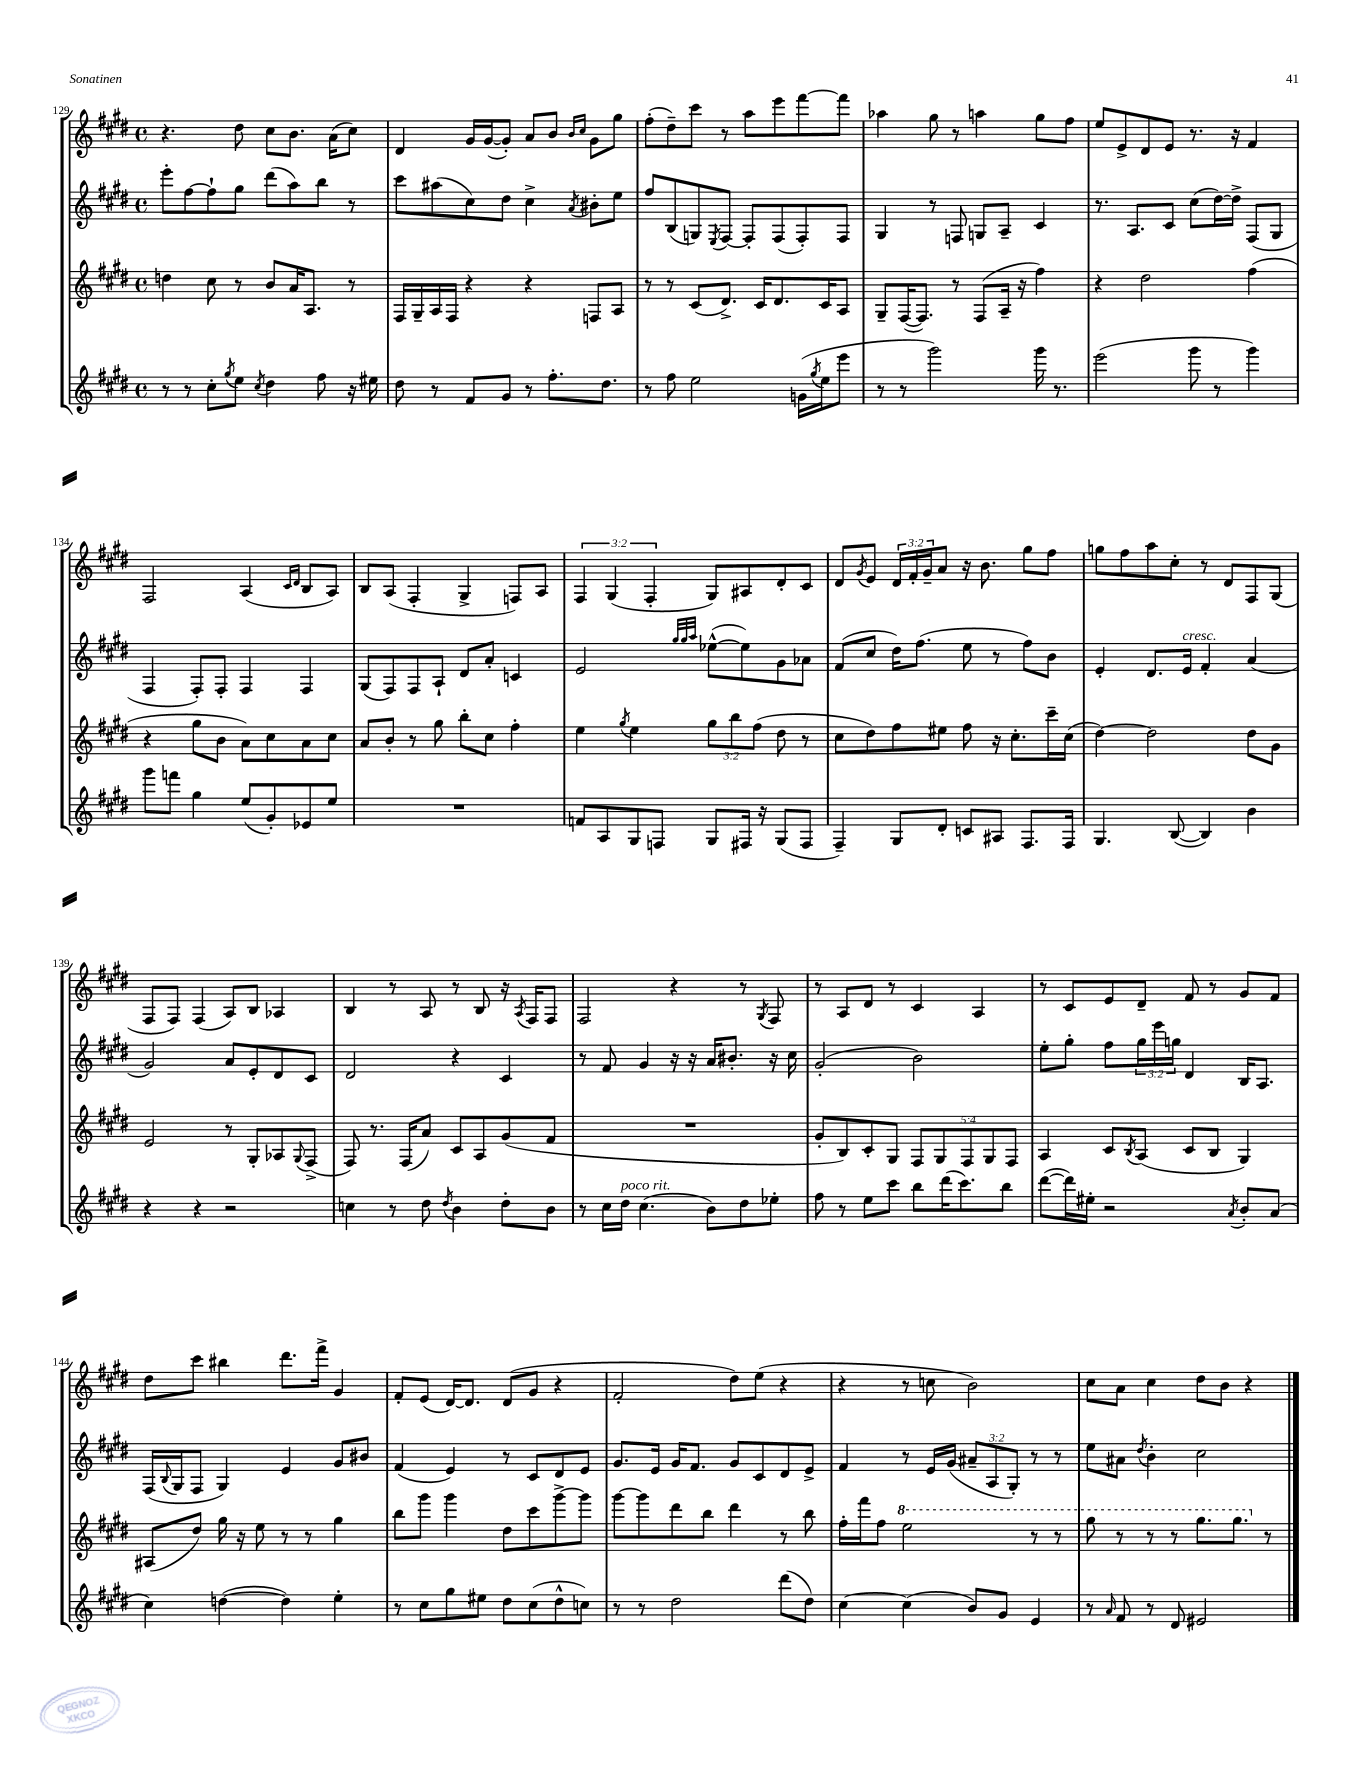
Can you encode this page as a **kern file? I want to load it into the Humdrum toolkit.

**kern	**kern	**kern	**kern
*part4	*part3	*part2	*part1
*staff4	*staff3	*staff2	*staff1
*clefG2	*clefG2	*clefG2	*clefG2
*k[f#c#g#d#]	*k[f#c#g#d#]	*k[f#c#g#d#]	*k[f#c#g#d#]
*M4/4	*M4/4	*M4/4	*M4/4
*met(c)	*met(c)	*met(c)	*met(c)
=129	=129	=129	=129
8r	4ddn\	8eee'\L	4.r
8r	.	[8ff#\	.
8cc#'\L	8cc#\	8ff#`\]	.
8qgg#/	.	.	.
8ee\J	8r	8gg#\J	8dd#\
8qcc#/	.	.	.
4dd#\	8b/L	(8ddd#\L	8cc#\L
.	16a/K	8aa\)	8.b\J
.	8.A/J	.	.
8ff#\	.	8bb\J	.
.	.	.	(16a\KL
16r	8r	8r	8cc#\J)
16ee#X\	.	.	.
=130	=130	=130	=130
8dd#\	16F#/LL	8ccc#\L	4d#/
.	16G#~/	.	.
8r	16A/	(8aa#X\	.
.	16F#/JJ	.	.
8f#/L	4r	8cc#\)	16g#/LL
.	.	.	([16g#/J
8g#/J	.	8dd#\J	8g#'/J])
8r	4r	4cc#^\	8a/L
8.ff#'\L	.	.	8b/J
.	.	.	16qqb/LL
.	.	8qa/	16qqcc#/JJ
.	8Fn/L	8b#X'\L	8g#\L
8.dd#\J	.	.	.
.	8A/J	8ee\J	8gg#\J
=131	=131	=131	=131
8r	8r	8ff#/L	(8ff#'\L
8ff#\	8r	(8B/	8dd#~\)
2ee\	(8c#/L	8Gn/)	8ccc#\J
.	.	8qE/	.
.	8.d#^/J)	[8F#/J	8r
.	.	8F#'/L]	8aa\L
.	16c#/KL	.	.
.	8.d#/	(8F#/	8eee\
(16gn\LL	.	8F#'/)	[8fff#\
8qgg#/	.	.	.
16ee\J	16c#/K	.	.
8eee\J	8A/J	8F#/J	8fff#\J]
=132	=132	=132	=132
8r	8G#~/L	4G#/	4aa-X\
8r	([16F#/K	.	.
.	8.F#/J])	.	.
2ggg#\)	.	8r	8gg#\
.	8r	8Fn/	8r
.	(8F#/L	8Gn/L	4aan\
.	16A~/Jk	8A~/J	.
.	16r	.	.
16ggg#\	4ff#\)	4c#/	8gg#\L
8.r	.	.	.
.	.	.	8ff#\J
=133	=133	=133	=133
(2eee\	4r	8.r	8ee/L
.	.	.	8e^/
.	.	8.A/L	.
.	2dd#\	.	8d#/
.	.	8c#/J	8e/J
8ggg#\	.	(8cc#\L	8.r
8r	.	[16dd#\L)	.
.	.	16dd#^\JJ]	16r
4ggg#\)	(4ff#\	(8F#/L	4f#/
.	.	8G#/J	.
!!LO:LB:g=z
=134	=134	=134	=134
8ggg#\L	4r	4F#/	2F#/
8fffn\J	.	.	.
4gg#\	8gg#\L	8F#'/L)	.
.	8b\J	8F#'/J	.
(8ee/L	8a\L)	4F#/	(4A/
8g#'/)	8cc#\	.	.
.	.	.	16qqc#/LL
.	.	.	16qqd#/JJ
8e-X/	8a\	4F#/	8B/L
8ee/J	8cc#\J	.	8A/J)
=135	=135	=135	=135
1r	8a/L	(8G#/L	8B/L
.	8b'/J	8F#/)	(8A/J
.	8r	8F#/	4F#'/
.	8gg#\	8A`/J	.
.	8bb'\L	8d#/L	4G#^/
.	8cc#\J	8a'/J	.
.	4ff#'\	4cn/	8Fn/L)
.	.	.	8A/J
=136	=136	=136	=136
8fn/L	4ee\	2e/	6F#/
8A/	.	.	.
.	.	.	(6G#/
.	8qgg#/	.	.
8G#/	4ee\	.	.
.	.	.	6F#'/
8Fn/J	.	.	.
.	.	32qqgg#/LLL	.
.	.	32qqgg#/	.
.	.	32qqaa/JJJ	.
8G#/L	12gg#\L	([8ee-X^^\L	8G#/L)
.	12bb\	.	.
16F#X/Jk	.	8ee-\])	8A#X/
.	(12ff#\J	.	.
16r	.	.	.
(8G#/L	8dd#\	8g#\	8d#'/
8F#/J	8r	8a-X\J	8c#/J
=137	=137	=137	=137
4F#~/)	8cc#\L	(8f#/L	8d#/L
.	.	.	8qg#/
.	8dd#\)	8cc#/J	8e/J
8G#/L	8ff#\	16dd#\KL)	24d#/LL
.	.	.	24f#'/
.	.	(8.ff#\J	.
.	.	.	24g#~/J
8d#'/J	8ee#X\J	.	8a/J
8cn/L	8ff#\	8ee\	16r
.	.	.	8.b\
8A#X/J	16r	8r	.
.	8.cc#'\L	.	.
8.F#/L	.	8ff#\L)	8gg#\L
.	16ccc#~\L	8b\J	8ff#\J
16F#/Jk	(16cc#\JJ	.	.
=138	=138	=138	=138
4.G#/	[4dd#\)	4e'/	8ggn\L
.	.	.	8ff#\
.	2dd#\]	8.d#/L	8aa\
([8B/	.	.	8cc#'\J
!	!	!LO:TX:a:i:t=cresc.	!
.	.	16e/Jk	.
4B/])	.	4f#'/	8r
.	.	.	8d#/L
4b\	8dd#\L	(4a/	8F#/
.	8g#\J	.	(8G#/J
!!LO:LB:g=z
=139	=139	=139	=139
4r	2e/	2g#/)	8F#/L
.	.	.	8F#/J)
4r	.	.	(4F#/
2r	8r	8a/L	8A/L)
.	8G#'/L	8e'/	8B/J
.	8A-X/	8d#/	4A-X/
.	8qqG#/	.	.
.	(8F#^/J	8c#/J	.
=140	=140	=140	=140
4ccn\	8F#/)	2d#/	4B/
.	8.r	.	.
8r	.	.	8r
.	(16F#/KL	.	.
8dd#\	8a/J)	.	8A/
8qdd#/	.	.	.
4b\	8c#/L	4r	8r
.	8A/	.	8B/
8dd#'\L	(8g#/	4c#/	16r
.	.	.	8qA/
.	.	.	16F#/KL
8b\J	8f#/J	.	8F#/J
=141	=141	=141	=141
8r	1r	8r	2F#/
16cc#\LL	.	8f#/	.
!LO:TX:a:i:t=poco rit.	!	!	!
16dd#\JJ	.	.	.
(4.cc#\	.	4g#/	.
.	.	16r	4r
.	.	16r	.
8b\L)	.	16a/KL	.
.	.	8.b#X'/J	.
8dd#\	.	.	8r
.	.	.	8qG#/
8ee-X'\J	.	16r	8F#/
.	.	16cc#\	.
=142	=142	=142	=142
8ff#\	8g#'/L	(2g#'/	8r
8r	8B/)	.	8A/L
8ee\L	8c#'/	.	8d#/J
8ccc#\J	8G#/J	.	8r
8bb\L	10F#/L	2b\)	4c#/
.	10G#/	.	.
(16ddd#\K	.	.	.
8.ccc#\)	.	.	.
.	10F#/	.	.
.	.	.	4A/
.	10G#/	.	.
8bb\J	.	.	.
.	10F#/J	.	.
=143	=143	=143	=143
([8ddd#\L	4A/	8ee'\L	8r
16ddd#\L])	.	8gg#'\J	8c#/L
16ee#X'\JJ	.	.	.
2r	8c#/L	8ff#\L	8e/
.	8qB/	.	.
.	(8A/J	24gg#\L	8d#~/J
.	.	24eee\	.
.	.	24ggn\JJ	.
.	8c#/L	4d#/	8f#/
.	8B/J	.	8r
8qa/	.	.	.
8b'/L	4G#/)	16B/KL	8g#/L
.	.	8.A/J	.
(8a/J	.	.	8f#/J
!!LO:LB:g=z
=144	=144	=144	=144
4cc#\)	(8A#X/L	(16F#/LL	8dd#\L
.	.	8qqB/	.
.	.	16G#/J	.
.	8dd#/J)	8F#/J	8ccc#\J
([4ddn\	16gg#\	4G#/)	4bb#X\
.	16r	.	.
.	8ee\	.	.
4dd\])	8r	4e/	8.ddd#\L
.	8r	.	.
.	.	.	16fff#^\Jk
4ee'\	4gg#\	8g#/L	4g#/
.	.	8b#X/J	.
=145	=145	=145	=145
8r	8bb\L	(4f#/	8f#'/L
8cc#\L	8ggg#\J	.	(8e/J
8gg#\	4ggg#\	4e/)	[16d#/KL)
.	.	.	8.d#/J]
8ee#X\J	.	.	.
8dd#\L	8dd#\L	8r	(8d#/L
(8cc#\	8ccc#\	8c#/L	8g#/J
8dd#^^\	[8ggg#^\	8d#/	4r
8ccn\J)	8ggg#\J]	8e/J	.
=146	=146	=146	=146
8r	[8ggg#\L	8.g#/L	2f#'/
8r	8ggg#\]	.	.
.	.	16e/Jk	.
2dd#\	8ddd#\	16g#/KL	.
.	.	8.f#/J	.
.	8bb\J	.	.
.	4ddd#\	8g#/L	8dd#\L)
.	.	8c#/	(8ee\J
(8ddd#\L	8r	8d#/	4r
8dd#\J)	8bb\	8e^/J	.
=147	=147	=147	=147
[4cc#\	16ff#'\LL	4f#/	4r
.	16fff#\J	.	.
.	8ff#\J	.	.
*	*8va	*	*
(4cc#\]	2eee\	8r	8r
.	.	16e/LL	8ccn\
.	.	(16g#/JJ	.
8b/L)	.	12a#X~/L	2b\)
.	.	12A/	.
8g#/J	.	.	.
.	.	12G#'/J)	.
4e/	8r	8r	.
.	8r	8r	.
=148	=148	=148	=148
8r	8ggg#\	8ee\L	8cc#\L
16qqa/	.	.	.
8f#/	8r	8a#X\J	8a\J
.	.	8qdd#/	.
8r	8r	4b'\	4cc#\
8d#/	8r	.	.
2e#X/	8.ggg#\L	2cc#\	8dd#\L
.	.	.	8b\J
.	8.ggg#\J	.	.
.	.	.	4r
*	*X8va	*	*
.	8r	.	.
==	==	==	==
*-	*-	*-	*-
